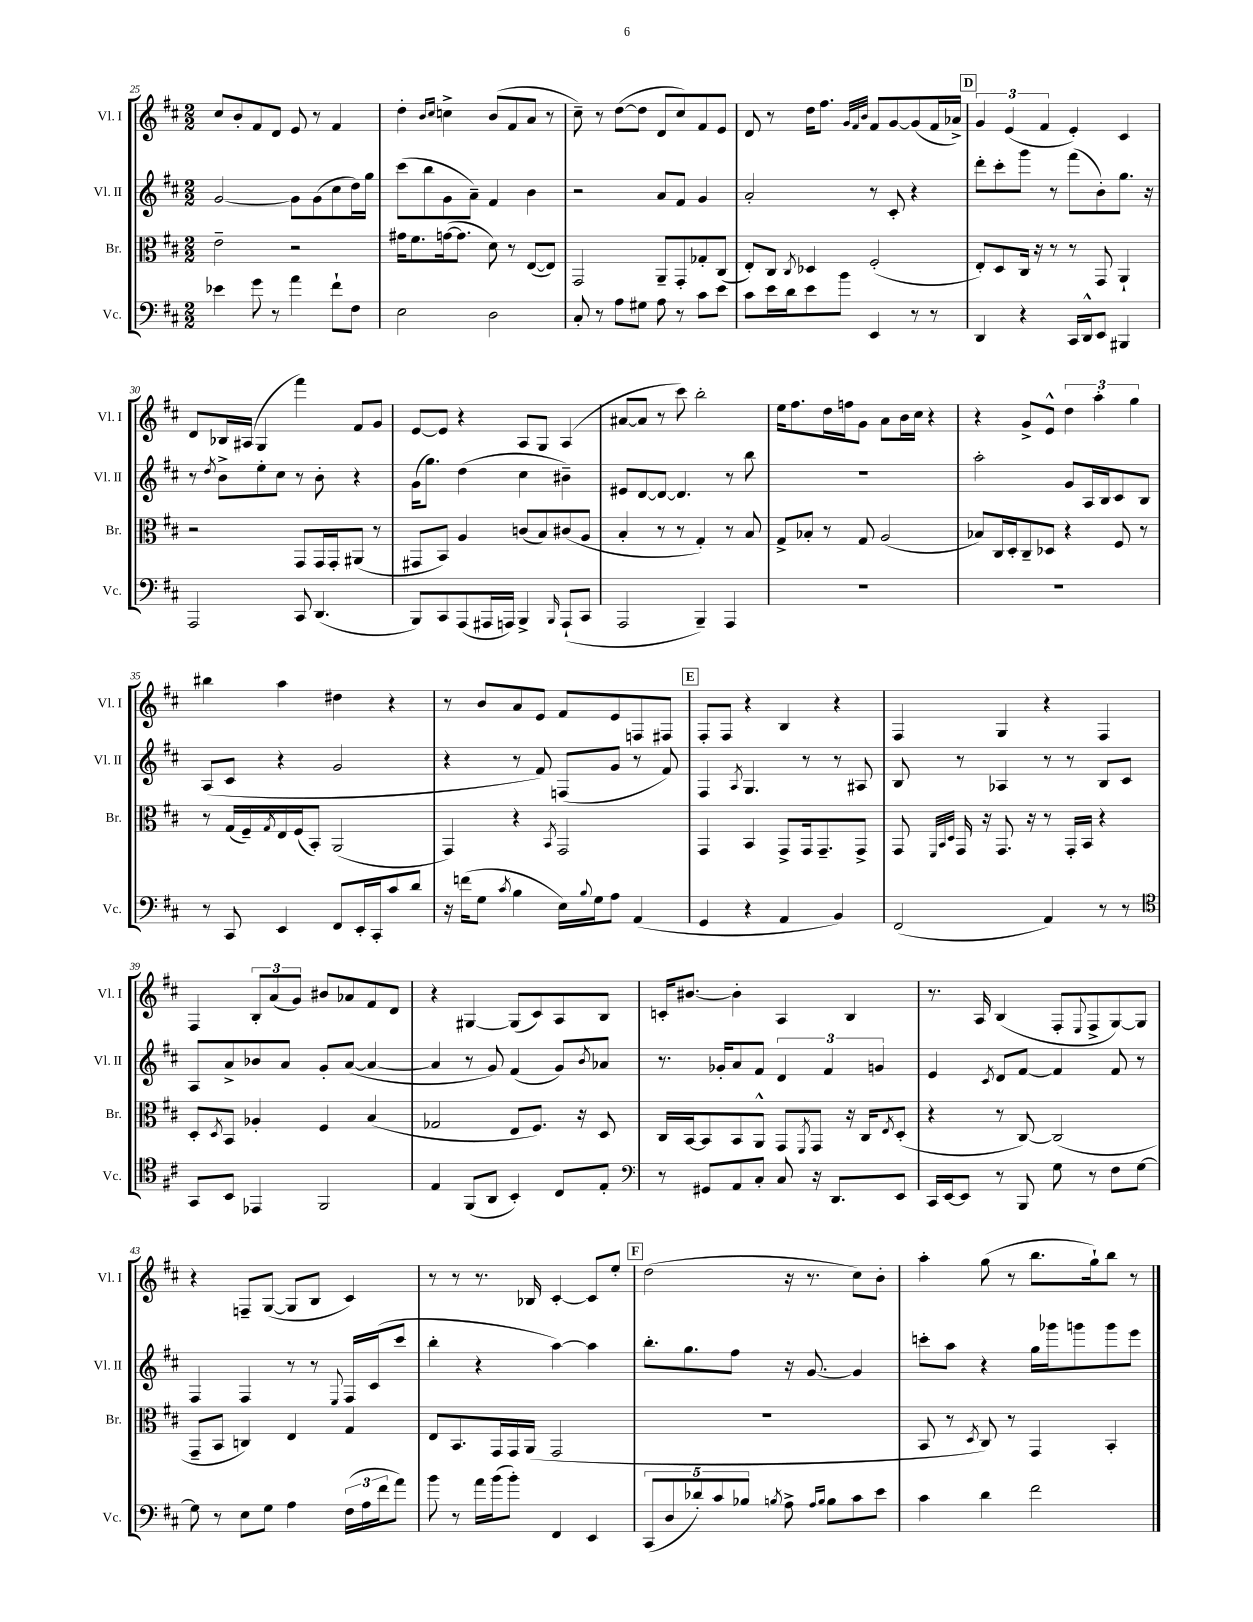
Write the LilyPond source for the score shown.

<<
\new StaffGroup <<
\new Staff = "s0" \with { instrumentName = "Vl. I" shortInstrumentName = "Vl. I" } {
    \clef treble \key d \major \numericTimeSignature \time 2/2
    cis''8 b'8-. fis'8 d'8 e'8 r8 fis'4 |
    d''4-. \grace { b'16 cis''16 } c''4-> b'8( fis'8 a'8 r8 |
    cis''8--) r8 d''8~( d''8 d'8 cis''8) fis'8 e'8 |
    d'8 r8 d''16 fis''8. \grace { g'32 fis'32 b'32 } fis'8 g'8~ g'8( fis'16 aes'16->) |
    \mark \markup { \box "D" } \tuplet 3/2 { g'4 e'4( fis'4 } e'4-.) cis'4 |
    d'8 bes16 ais16( g4 fis'''4) fis'8 g'8 |
    e'8~ e'8 r4 a8 g8 a4( |
    ais'8~ ais'8 r8 cis'''8) b''2-. |
    e''16 fis''8. d''16 f''16 g'8 a'8 b'16 cis''16 r4 |
    r4 g'8-> e'8-^ \tuplet 3/2 { d''4 a''4-. g''4 } |
    bis''4 a''4 dis''4 r4 |
    r8 b'8 a'8 e'8 fis'8 e'8 f8 fis8 |
    \mark \markup { \box "E" } fis8-. fis8 r4 b4 r4 |
    fis4 g4 r4 fis4 |
    fis4 \tuplet 3/2 { b8-. a'8( g'8) } bis'8 aes'8 fis'8 d'8 |
    r4 gis4~ gis8( cis'8) a8 b8 |
    c'16-. bis'8.~ bis'4-. a4 b4 |
    r8. a16 b4( fis8-. \appoggiatura { e8 } fis8-> g8~) g8 |
    r4 f8-- g8~( g8 b8 cis'4) |
    r8 r8 r8. bes16 cis'4~-. cis'8 e''8-. |
    \mark \markup { \box "F" } d''2( r16 r8. cis''8) b'8-. |
    a''4-. g''8( r8 b''8. g''16-!) b''8 r8 \bar "|." |
}
\new Staff = "s1" \with { instrumentName = "Vl. II" shortInstrumentName = "Vl. II" } {
    \clef treble \key d \major \numericTimeSignature \time 2/2
    g'2~ g'8 g'8( cis''8 d''16) g''16 |
    cis'''8( b''8 g'8 a'8--) fis'4 b'4 |
    r2 a'8 fis'8 g'4 |
    a'2-. r8 cis'8-. r4 |
    \mark \markup { \box "D" } d'''8-. cis'''8-. g'''8 r8 fis'''8( b'8-.) g''8. r16 |
    r8 \acciaccatura { d''8 } b'8-> e''8-. cis''8 r8 b'8-. r4 |
    g'16( g''8.) d''4( cis''4 bis'4--) |
    eis'8 d'8~ d'8~ d'4. r8 b''8 |
    R1 |
    a''2-. g'8 a16 b16 cis'8 b8 |
    a8( cis'8 r4 g'2 |
    r4 r8 fis'8) f8( g'8 r8 fis'8) |
    \mark \markup { \box "E" } fis4 \acciaccatura { a8 } g4. r8 r8 ais8 |
    b8 r8 aes4 r8 r8 b8 cis'8 |
    a8 a'8-> bes'8 a'8 g'8-. a'8~( a'4~ |
    a'4 r8 g'8) fis'4( g'8) \acciaccatura { b'8 } aes'8 |
    r8. ges'16-. a'8 fis'8 \tuplet 3/2 { d'4 fis'4 g'4 } |
    e'4 \acciaccatura { cis'8 } d'8 fis'8~ fis'4 fis'8 r8 |
    fis4 fis4 r8 r8 \appoggiatura { e8 } fis16 cis'16( cis'''8 |
    b''4-. r4 a''4~) a''4 |
    \mark \markup { \box "F" } b''8.-. g''8. fis''8 r16 g'8.~ g'4 |
    c'''8-. a''8 r4 g''16 ges'''16 g'''8 g'''8 e'''8 \bar "|." |
}
\new Staff = "s2" \with { instrumentName = "Br." shortInstrumentName = "Br." } {
    \clef alto \key d \major \numericTimeSignature \time 2/2
    e'2-- r2 |
    gis'16 fis'8. g'16~( g'8. d'8) r8 e8~( e8) |
    g,2 a,8-- g,8-. ges8-. cis8( |
    e8-.) cis8 \acciaccatura { cis8 } des4 fis2-.( |
    \mark \markup { \box "D" } e8-.) d8 cis16 r16 r8 r8 g,8 a,4-! |
    r2 g,8 g,16 g,16-. ais,8( r8 |
    gis,8 b,8) a4 c'8( b8) cis'8( a8 |
    b4-. r8 r8 g4-.) r8 b8 |
    g8-> bes8-. r8 g8 a2( |
    bes8) cis16 d16-. cis8-- des8 r4 fis8 r8 |
    r8 g16( fis16--) \acciaccatura { g8 } e16 fis16( b,8-.) a,2( |
    g,4) r4 \acciaccatura { b,8 } g,2 |
    \mark \markup { \box "E" } g,4 b,4 g,8-> g,16 g,8.-- g,8-> |
    g,8 \grace { fis,32 b,32 d32 } g,16 r16 g,8. r16 r8 g,16-. b,16 r4 |
    d8-. \acciaccatura { d8 } b,8 aes4-. fis4 b4( |
    ges2 e8 fis8.) r16 d8 |
    cis16 b,16~ b,8 b,8 a,8-^ g,8 \acciaccatura { fis,8 } g,8 r16 cis16 \acciaccatura { e8 } d8-.( |
    r4 r8 cis8~) cis2( |
    g,8-- b,8 c4) e4 g4 |
    e8 b,8. g,16 g,16 a,16( g,2 |
    \mark \markup { \box "F" } R1 |
    b,8 r8 \acciaccatura { d8 } cis8) r8 g,4 b,4-. \bar "|." |
}
\new Staff = "s3" \with { instrumentName = "Vc." shortInstrumentName = "Vc." } {
    \clef bass \key d \major \numericTimeSignature \time 2/2
    ees'4 g'8 r8 a'4 fis'8-! fis8 |
    e2 d2 |
    cis8-. r8 a8 gis8 a8 r8 cis'8 e'8 |
    cis'8 e'16 d'16 e'8 b'8 e,4 r8 r8 |
    \mark \markup { \box "D" } d,4 r4 cis,16 d,16-^ e,8 bis,,4 |
    a,,2 cis,8 d,4.( |
    b,,8) cis,8 a,,8( ais,,16 a,,16) b,,4-> \grace { b,,16 } a,,8-!( cis,8 |
    a,,2 b,,4--) a,,4 |
    R1 |
    R1 |
    r8 cis,8 e,4 fis,8 e,16-. cis,16-. cis'8 d'8 |
    r16 f'16( g8 \acciaccatura { cis'8 } b4 e16) \appoggiatura { b8 } g16 a8 a,4( |
    \mark \markup { \box "E" } g,4 r4 a,4 b,4) |
    fis,2( a,4) r8 r8 |
    \clef tenor g,8 b,8 ees,4 fis,2 |
    e4 fis,8( a,8 b,4-.) cis8 e8-. |
    \clef bass r8 gis,8 a,8 cis8-. cis8 r16 d,8. e,8 |
    cis,16 e,16~ e,8 r8 b,,8 g8 r8 fis8 g8~ |
    g8 r8 e8 g8 a4 \tuplet 3/2 { fis16( a16 fis'16 } a'8) |
    b'8 r8 a'16 b'16( b'8-.) fis,4 e,4 |
    \mark \markup { \box "F" } \tuplet 5/4 { cis,8( d8 des'8-.) cis'8 bes8 } \acciaccatura { b8 } a8-> \grace { a16 b16 } b8 cis'8 e'8 |
    cis'4 d'4 fis'2 \bar "|." |
}
>>
>>
\layout { \context { \Score currentBarNumber = #25 } }
